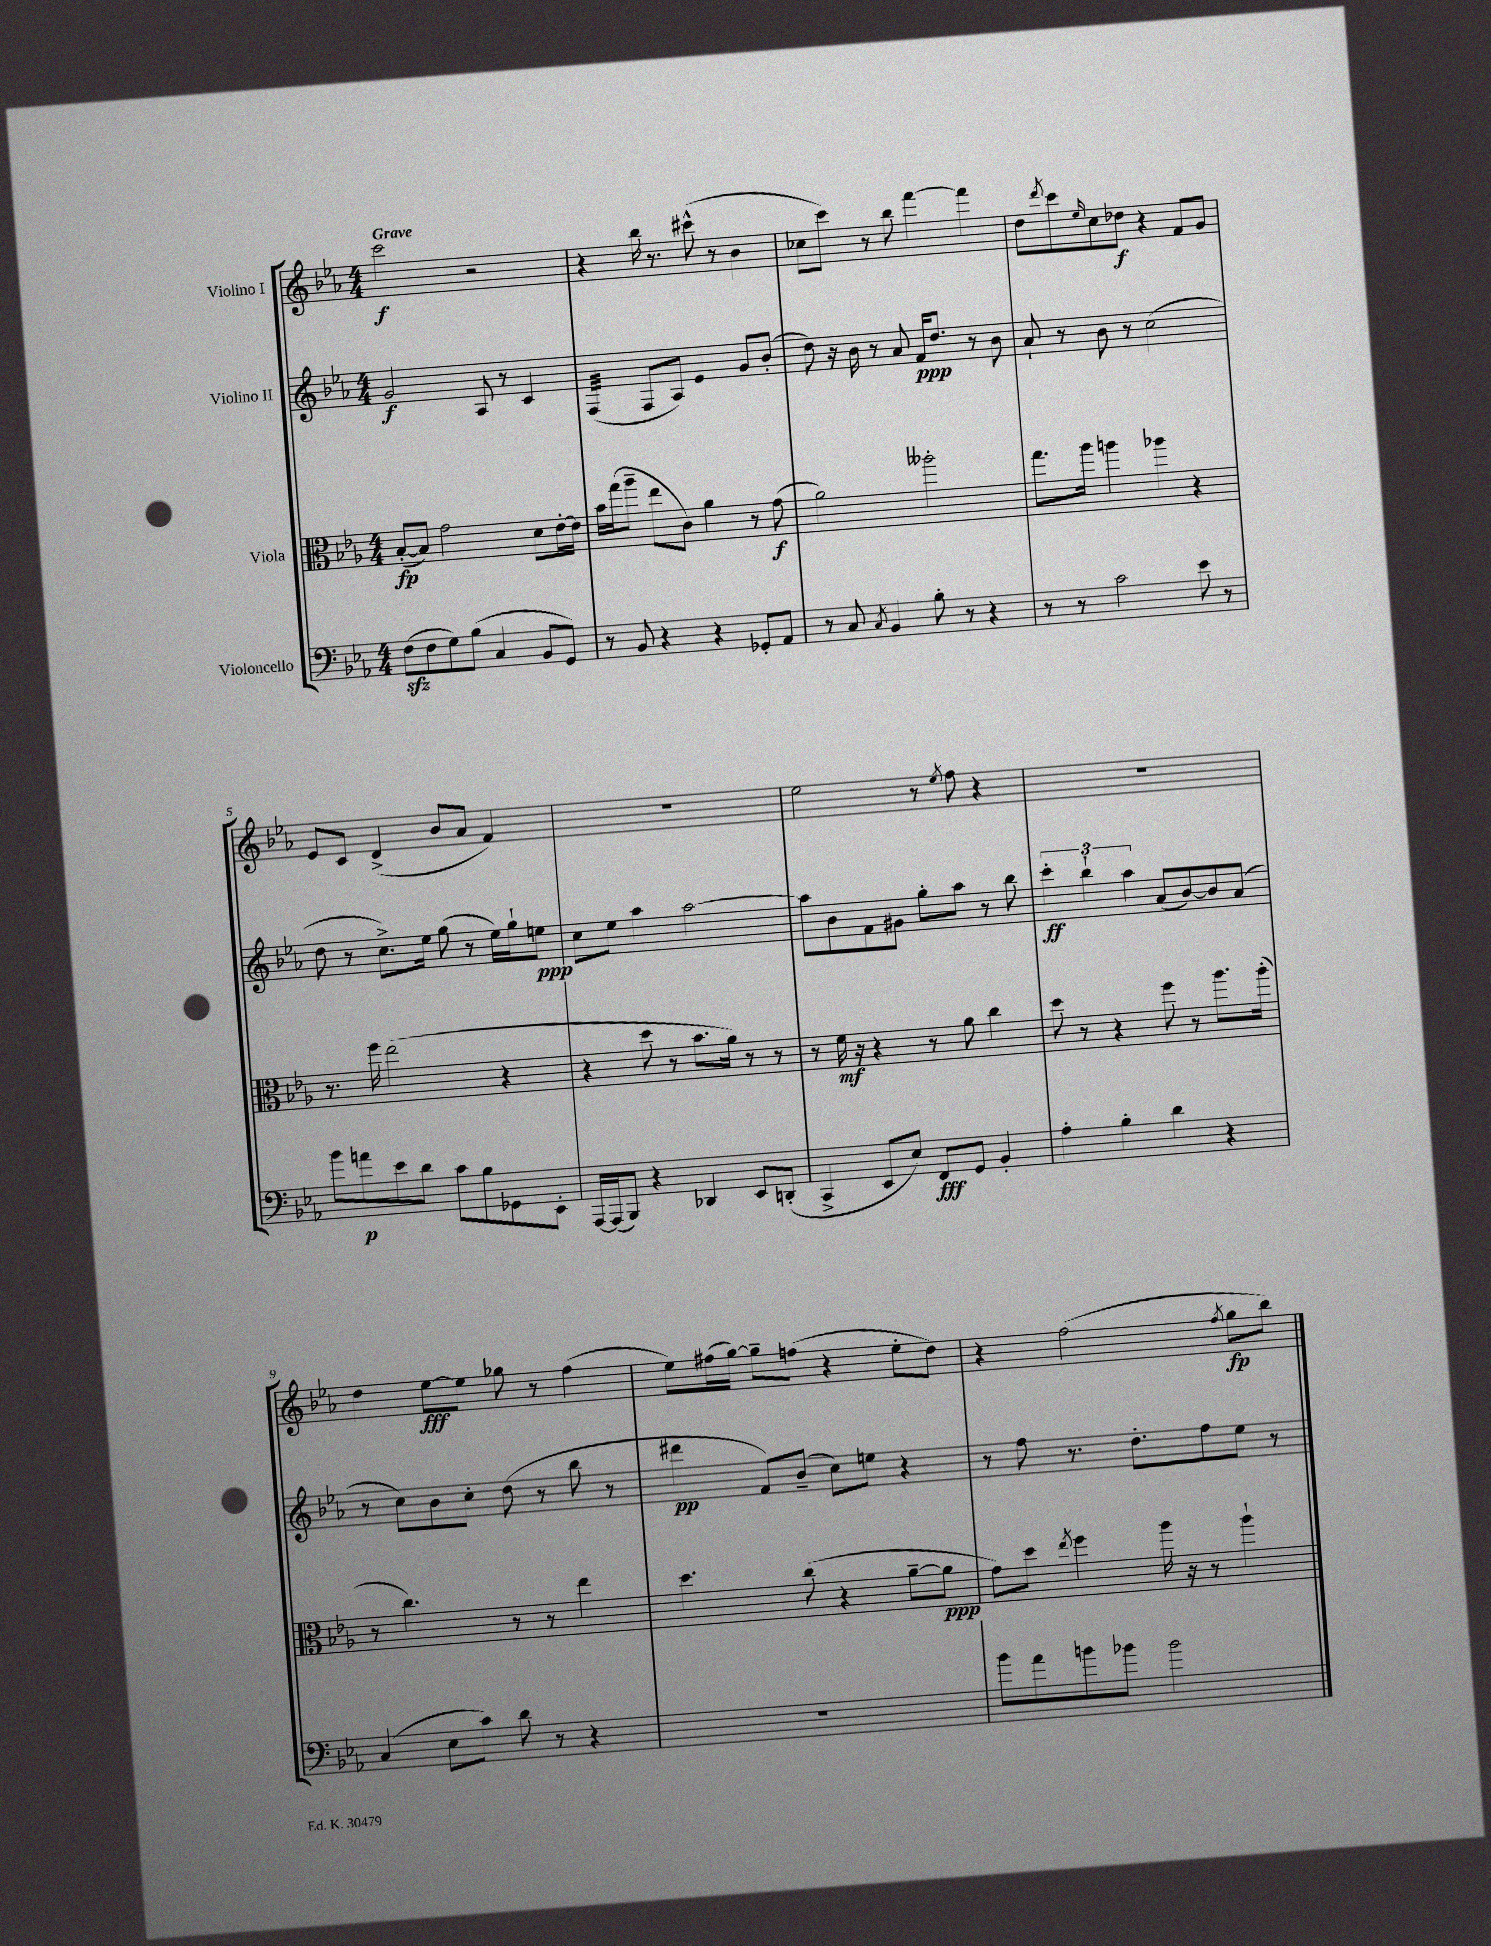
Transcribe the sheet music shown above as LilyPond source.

<<
\new StaffGroup <<
\new Staff = "s0" \with { instrumentName = "Violino I" } {
    \clef treble \key ees \major \numericTimeSignature \time 4/4 \tempo "Grave"
    c'''2\f r2 |
    r4 bes''16 r8. cis'''8-^( r8 bes'4 |
    ces''8 c'''8) r8 bes''8 f'''4~ f'''4 |
    d''8 \acciaccatura { d'''8 } c'''8 \grace { ees''16 } c''8 des''8\f r4 f'8 g'8 |
    ees'8 c'8 d'4->( bes'8 aes'8 f'4) |
    R1 |
    ees''2 r8 \acciaccatura { ees''8 } f''8 r4 |
    R1 |
    d''4 ees''8~\fff ees''8 ges''8 r8 f''4( |
    ees''8) fis''16( g''16~) g''8-- f''8( r4 ees''8-. d''8) |
    r4 f''2( \acciaccatura { f''8 } g''8\fp bes''8) \bar "|." |
}
\new Staff = "s1" \with { instrumentName = "Violino II" } {
    \clef treble \key ees \major \numericTimeSignature \time 4/4
    g'2\f aes8 r8 c'4 |
    f4:32( f8 aes8) ees'4 g'8 bes'8-.( |
    d''8) r16 bes'16 r8 aes'8 f'16\ppp d''8. r8 bes'8 |
    aes'8-! r8 bes'8 r8 c''2( |
    d''8 r8 c''8.->) ees''16 g''8( r8 ees''16) g''16-! e''8\ppp |
    c''8 ees''8 aes''4 aes''2~ |
    aes''8 bes'8 f'8 gis'8 g''8-. aes''8 r8 bes''8 |
    \tuplet 3/2 { c'''4-.\ff bes''4-! aes''4 } aes'8( bes'8~) bes'8 aes'8( |
    r8 c''8) bes'8 c''8-. d''8( r8 bes''8 r8 |
    dis'''4\pp f'8) bes'8--( c''8) e''8 r4 |
    r8 f''8 r8. d''8.-. f''8 ees''8 r8 \bar "|." |
}
\new Staff = "s2" \with { instrumentName = "Viola" } {
    \clef alto \key ees \major \numericTimeSignature \time 4/4
    bes8~-.\fp( bes8) g'2 d'8 ees'16~-. ees'16 |
    bes'16 g''16( aes''8-- ees''8 c'8) aes'4 r8 g'8\f( |
    aes'2) aeses''2-. |
    g''8. aes''16 a''4 aes''4 r4 |
    r8. f''16 ees''2( r4 |
    r4 d''8 r8 bes'8. aes'16) r8 r8 |
    r8 f'16\mf r16 r4 r8 aes'8 c''4 |
    d''8 r8 r4 f''8 r8 aes''8. aes''16-.( |
    r8 c''4.) r8 r8 ees''4 |
    d''4. c''8( r4 aes'8~-- aes'8\ppp |
    g'8) d''8 \acciaccatura { ees''8 } f''4 aes''16 r16 r8 aes''4-! \bar "|." |
}
\new Staff = "s3" \with { instrumentName = "Violoncello" } {
    \clef bass \key ees \major \numericTimeSignature \time 4/4
    f8\sfz( f8 g8) bes8( c4 bes,8 g,8) |
    r8 bes,8 r4 r4 ges,8-. aes,8 |
    r8 c8 \acciaccatura { c8 } bes,4 bes8-. r8 r4 |
    r8 r8 c'2 ees'8 r8 |
    bes'8 a'8\p ees'8 d'8 c'8 bes8 ges,8 ees,8-. |
    aes,,16~ aes,,16( bes,,8) r4 des,4 ees,8 d,8-.( |
    c,4-> ees,8 ees8) f,8\fff g,8 bes,4-. |
    aes4-. bes4-. d'4 r4 |
    c4( ees8 c'8) d'8 r8 r4 |
    R1 |
    bes'8 aes'8 b'8 bes'8 bes'2 \bar "|." |
}
>>
>>
